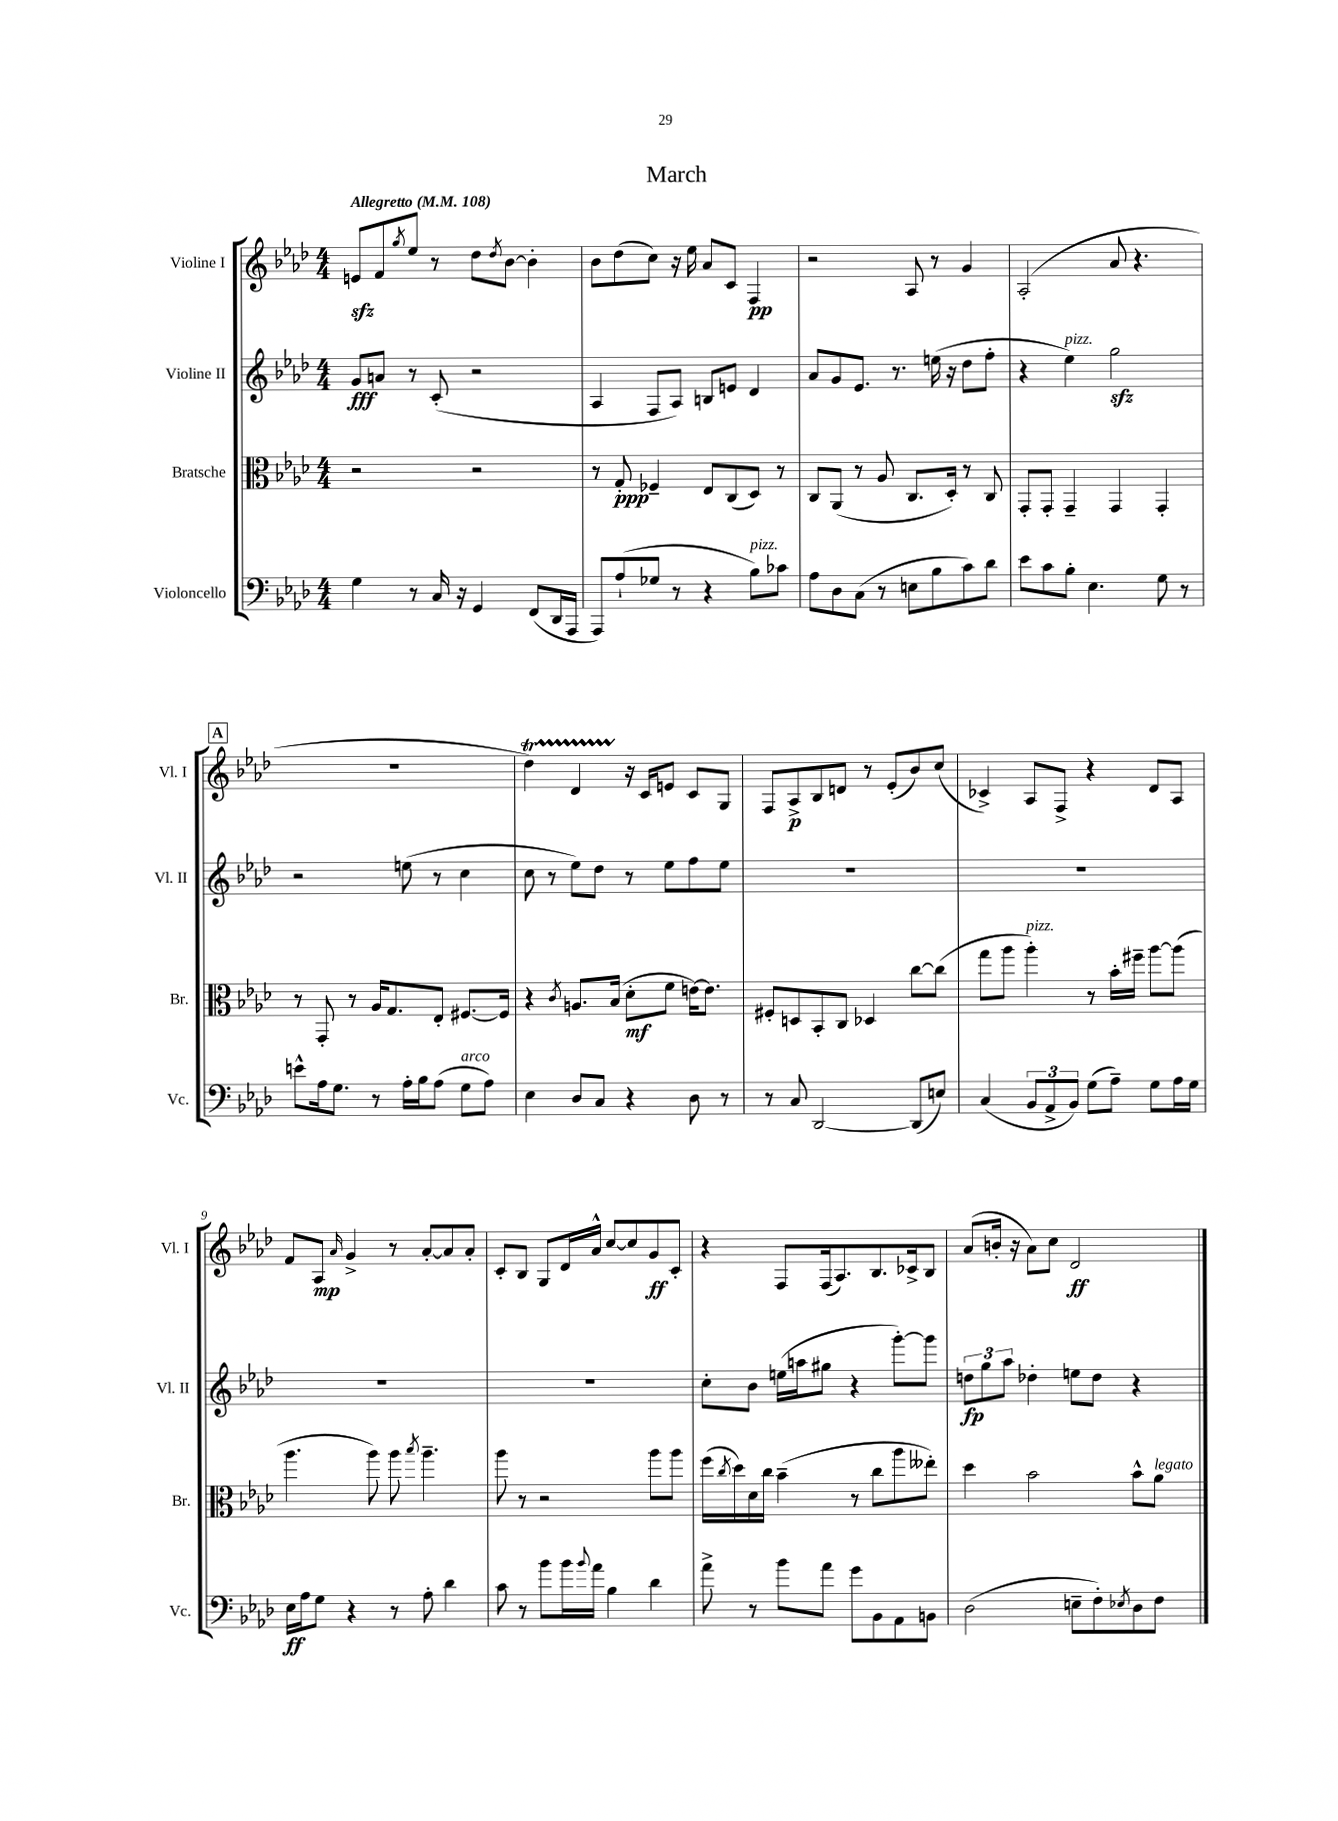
\header { title = "March" }
<<
\new StaffGroup <<
\new Staff = "s0" \with { instrumentName = "Violine I" shortInstrumentName = "Vl. I" } {
    \clef treble \key aes \major \numericTimeSignature \time 4/4 \tempo "Allegretto" 4 = 108
    e'8\sfz f'8 \acciaccatura { g''8 } ees''8 r8 des''8 \acciaccatura { des''8 } bes'8~ bes'4-. |
    bes'8 des''8( c''8) r16 ees''16 aes'8 c'8 f4\pp |
    r2 aes8 r8 g'4 |
    aes2-.( aes'8 r4. |
    \mark \markup { \box "A" } R1 |
    des''4\startTrillSpan) des'4 r16\stopTrillSpan c'16 e'8 c'8 g8 |
    f8 aes8->\p bes8 d'8 r8 ees'8-.( bes'8) c''8( |
    ces'4->) aes8 f8-> r4 des'8 aes8 |
    f'8 aes8\mp \grace { aes'16 } g'4-> r8 aes'8~-. aes'8 aes'8-. |
    c'8-. bes8 g8 des'16 aes'16-^ c''8~ c''8 g'8\ff c'8-. |
    r4 f8 f16( aes8.) bes8. ces'16-> bes8 |
    aes'8( b'16-. r16 aes'8) c''8 des'2\ff \bar "|." |
}
\new Staff = "s1" \with { instrumentName = "Violine II" shortInstrumentName = "Vl. II" } {
    \clef treble \key aes \major \numericTimeSignature \time 4/4
    g'8\fff a'8 r8 c'8-.( r2 |
    aes4 f8 aes8) b8 e'8 des'4 |
    aes'8 g'8 ees'8. r8. e''16( r16 des''8 f''8-. |
    r4 ees''4^\markup { \italic "pizz." }) g''2\sfz |
    \mark \markup { \box "A" } r2 e''8( r8 c''4 |
    c''8 r8 ees''8) des''8 r8 ees''8 f''8 ees''8 |
    R1 |
    R1 |
    R1 |
    R1 |
    c''8-. bes'8 e''16( a''16 gis''8 r4 g'''8~-.) g'''8 |
    \tuplet 3/2 { d''8\fp g''8 aes''8 } des''4-. e''8 des''8 r4 \bar "|." |
}
\new Staff = "s2" \with { instrumentName = "Bratsche" shortInstrumentName = "Br." } {
    \clef alto \key aes \major \numericTimeSignature \time 4/4
    r2 r2 |
    r8 g8-.\ppp fes4-- ees8 c8( des8) r8 |
    c8 aes,8( r8 aes8 c8. des16-.) r8 c8 |
    g,8-. g,8-. g,4-- g,4 g,4-. |
    \mark \markup { \box "A" } r8 g,8-. r8 aes16 g8. ees8-. fis8.~ fis16 |
    r4 \acciaccatura { c'8 } a8. bes16( des'8-.\mf f'8 e'16~) e'8. |
    fis8-. d8 bes,8-. c8 des4 c''8~ c''8( |
    g''8 aes''8 aes''4-.^\markup { \italic "pizz." }) r8 bes'16-. fis''16-- aes''8~ aes''8( |
    aes''4. aes''8) aes''8 \acciaccatura { bes''8 } aes''4.-- |
    aes''8 r8 r2 aes''8 aes''8 |
    f''16( \acciaccatura { c''8 } des''16) des'16 c''16 bes'4--( r8 c''8 aes''8 eeses''8-.) |
    des''4 bes'2 bes'8-^ aes'8^\markup { \italic "legato" } \bar "|." |
}
\new Staff = "s3" \with { instrumentName = "Violoncello" shortInstrumentName = "Vc." } {
    \clef bass \key aes \major \numericTimeSignature \time 4/4
    g4 r8 c16 r16 g,4 f,8( des,16 aes,,16 |
    aes,,8) aes8-!( ges8 r8 r4 bes8^\markup { \italic "pizz." }) ces'8 |
    aes8 des8 c8( r8 e8 bes8 c'8) des'8 |
    ees'8 c'8 bes8-. ees4. g8 r8 |
    \mark \markup { \box "A" } e'8-^ aes16 g8. r8 aes16-. bes16 aes8( g8^\markup { \italic "arco" } aes8) |
    ees4 des8 c8 r4 des8 r8 |
    r8 c8 des,2~ des,8( e8) |
    c4( \tuplet 3/2 { bes,8 aes,8-> bes,8) } g8( aes8--) g8 aes16 g16 |
    ees16\ff aes16 g8 r4 r8 aes8-. des'4 |
    c'8 r8 bes'8 bes'16 \appoggiatura { bes'8 } aes'16 bes4 des'4 |
    aes'8-> r8 bes'8 aes'8 g'8 bes,8 aes,8 b,8 |
    des2( e8-- f8-.) \acciaccatura { ees8 } des8 f8 \bar "|." |
}
>>
>>
